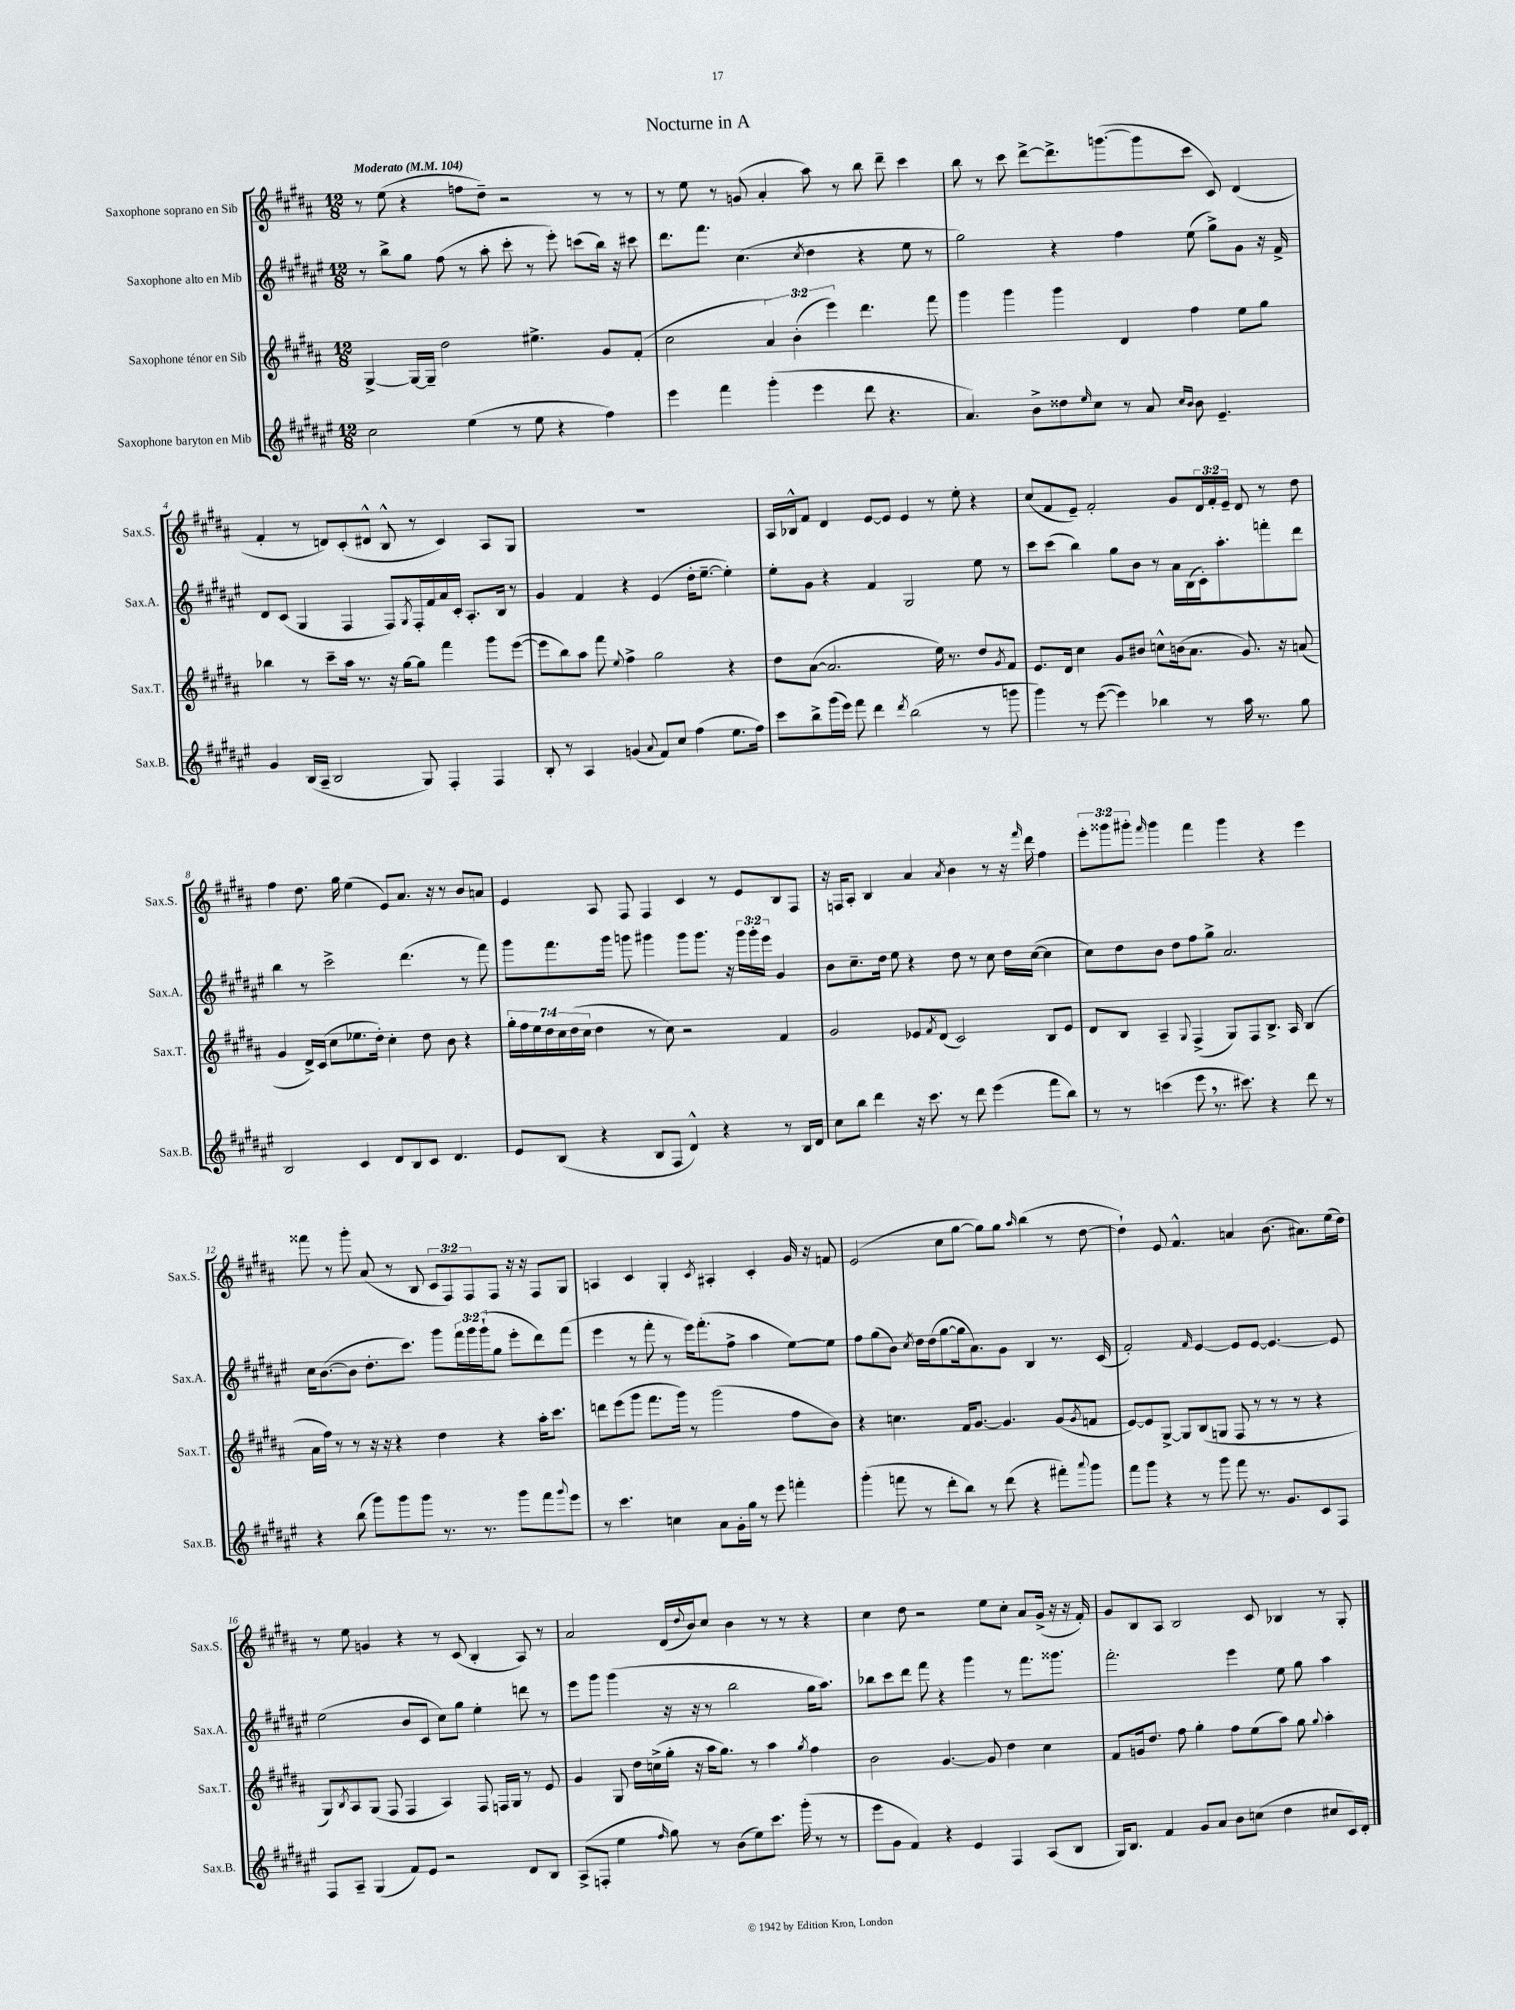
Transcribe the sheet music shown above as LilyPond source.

\header { title = "Nocturne in A" }
<<
\new StaffGroup <<
\new Staff = "s0" \with { instrumentName = "Saxophone soprano en Sib" shortInstrumentName = "Sax.S." } {
    \clef treble \key b \major \numericTimeSignature \time 12/8 \override Staff.TupletNumber.text = #tuplet-number::calc-fraction-text \tempo "Moderato" 4 = 104
    r8 e''8( r4 f''8 dis''8--) r2 r8 r8 |
    r8 e''8 r8 g'8( ais'4-. ais''8) r8 b''8 dis'''8-- cis'''4 |
    b''8 r8 cis'''8 dis'''8~-> dis'''8.-> g'''8.~( g'''8 cis'''8 cis'8) dis'4( |
    fis'4-. r8 d'8) cis'8-.( dis'8-^ b8-^ r8 cis'4) ais8 gis8 |
    R1. |
    ais16 bes16-^ fis'8 dis'4 e'8~ e'8 e'4 r8 e''8-. r4 |
    cis''8( fis'8 e'8--) fis'2-. gis'8 \tuplet 3/2 { dis'16 fis'16-. e'16-- } dis'8 r8 dis''8 |
    fis''4 dis''8. gis''16 e''4( e'8) ais'8. r16 r8 b'8 a'8 |
    e'4 ais8 fis8 fis4 cis'4 r8 e'8 b8 fis8 |
    r16 f16 ais8-. b4 ais'4 \acciaccatura { ais'8 } b'4 r8 r16 \grace { fis'''16 } dis'''16 fis''4 |
    \tuplet 3/2 { e'''8-. gisis'''8 gis'''8-. } \grace { fis'''16 } gis'''4 fis'''4 gis'''4 r4 e'''4 |
    fisis'''8 r8 gis'''8-. ais'8( r8 b8 \tuplet 3/2 { cis'8 fis8) fis8 } fis8 r16 r16 fis8 gis8 |
    a4 cis'4 gis4-. \acciaccatura { cis'8 } ais4-. cis'4-. gis'16 r16 f'8 |
    e'2( cis''8 gis''8~ gis''8) gis''8 \grace { ais''16 } b''4( r8 dis''8~ |
    dis''4-!) e'8 fis'4.-^ a'4 b'8.( ais'8.) e''16( dis''16) |
    r8 e''8 g'4 r4 r8 cis'8( b4-. ais8) r8 |
    ais'2 dis'16( \appoggiatura { dis''8 } b'16) cis''8 b'4 r8 r8 r4 |
    cis''4 dis''8 r2 e''8 cis''8-. ais'8 gis'16->( r16 r16 fis'16-.) |
    gis'8 b8 ais8 b2 cis'8 bes4 r8 gis8-. \bar "|." |
}
\new Staff = "s1" \with { instrumentName = "Saxophone alto en Mib" shortInstrumentName = "Sax.A." } {
    \clef treble \key fis \major \numericTimeSignature \time 12/8 \override Staff.TupletNumber.text = #tuplet-number::calc-fraction-text
    r8 b''8-> gis''8 fis''8( r8 ais''8-. cis'''8-. r8 eis'''8-.) c'''8( b''16) r16 cis'''8 |
    dis'''8. fis'''8. cis''4.( \acciaccatura { cis''8 } dis''4 r4 eis''8 r8 |
    gis''2) r4 fis''4 eis''8( gis''8->) gis'8 r16 fis'16-> |
    dis'8 cis'8( gis4 fis4 fis8) \acciaccatura { gis8 } fis16-. fis'16 ais'16 cis'16-. ais8.-. b16 r8 |
    gis'4 fis'4 r4 eis'4( dis''16-. eis''8.~-- eis''4-.) |
    eis''8-. gis'8 r4 fis'4 gis2 eis''8 r8 |
    cis'''8 cis'''8( b''4) gis''8 b'8 r8 ais'16 b16( cis'16-.) ais''8.-. f'''8-. dis'''8 |
    b''4 r8 cis'''2-> dis'''4.( r8 fis'''8) |
    gis'''8 fis'''8. gis'''16 g'''8 gis'''4 gis'''8 gis'''8. r16 \tuplet 3/2 { gis'''16 gis'''16-. eis'''16 } gis'4 |
    b'8 cis''8.-- dis''16 eis''8 r4 dis''8 r8 cis''8 dis''16 cis''16~( cis''4 |
    cis''8) dis''8 b'8 dis''8 fis''8 gis''8-> ais'2. |
    cis''16 b'8.~( b'8 dis''8.-. cis'''8.) gis'''8 \tuplet 3/2 { fis'''16 gis'''16 gis'''16-!( } gis''8 eis'''8-. dis'''8) fis'''8( |
    eis'''4 r8 fis'''8-. r8 eis'''16) fis'''8.-.( fis''8-> ais''4 eis''8~) eis''8 |
    fis''8 gis''8( b'8) \acciaccatura { cis''8 } dis''16 dis''16( gis''8~ gis''16 ais'8.) gis'8 b4 r8. cis'16( |
    fis'2-.) \grace { fis'16 } eis'4~ eis'8 eis'8~ eis'4.~ eis'8 |
    eis''2( b'8 cis'8 cis''8) gis''8 eis''4-. d'''8 r8 |
    eis'''8 gis'''8 gis'''4( r16 r16 r8 b''2 gis''16 ais''8.) |
    bes''8 cis'''8 dis'''8 fis'''8 r4 gis'''4 r8 fis'''8. gisis'''8. |
    fis'''2.-. eis'''4 eis''8 gis''8 ais''4 \bar "|." |
}
\new Staff = "s2" \with { instrumentName = "Saxophone ténor en Sib" shortInstrumentName = "Sax.T." } {
    \clef treble \key b \major \numericTimeSignature \time 12/8 \override Staff.TupletNumber.text = #tuplet-number::calc-fraction-text
    gis4~-> gis16~ gis16-- dis''2 eis''4.-> gis'8 fis'8-.( |
    cis''2 \tuplet 3/2 { ais'4) b'4-.( e'''4) } dis'''4. fis'''8 |
    gis'''4 gis'''4 gis'''4 dis'4 fis''4 e''8 gis''8 |
    bes''4 r8 cis'''8-- ais''16 r8. r16 gis''16~ gis''8 fis'''4 gis'''8 e'''8~( |
    e'''8 b''8) ais''8 fis'''8 \appoggiatura { e''8 } fis''4-> gis''2 r4 |
    dis''8 ais'8~( ais'2. e''16) r8. dis''8 \acciaccatura { gis'8 } fis'8 |
    e'8. dis'16 cis''4 gis'8 bis'8 c''8-^ b'16( ais'8. gis'8.) r16 a'8( |
    gis'4 dis'16->) cis'16( cis''8 ees''8. dis''16-.) cis''4-. dis''8 b'8 r4 |
    \tuplet 7/4 { gis''16-. fis''16 e''16 dis''16 cis''16 dis''16( cis''16 } dis''4 r8 cis''8) r2 fis'4 |
    gis'2 ees'8 \acciaccatura { fis'8 } dis'8( cis'2) b8 ees'8 |
    dis'8 b8 ais4-- \appoggiatura { gis8 } fis4->( gis8) fis8 b8.-> ais16 b4( |
    ais'16 fis''16) r8 r8 r16 r16 r4 dis''4 r4 ais''16-. cis'''8. |
    d'''8 e'''8( gis'''8 fis'''8. gis'''16) r8 gis'''2( fis''8 b'8) |
    r4 c''4. fis'16 gis'8.~ gis'4. gis'8( \acciaccatura { gis'8 } f'8 |
    e'8~) e'8 gis8~-> gis8 b8( g8 fis8 r8 r8 r8 r4 |
    gis8) \acciaccatura { b8 } ais8 gis8( fis8 fis4 ais4) fis8 f16 gis16 r8 e'8 |
    gis'4 gis8 dis''16 c''16->( gis''16-. r16 ais''16 gis''8.) r8 ais''4 \acciaccatura { gis''8 } fis''4 |
    b'2 gis'4.~ gis'8 dis''4 cis''4 |
    fis'8 g'16 dis''8. fis''8 gis''4-. fis''8 e''8( ais''8) gis''8 \appoggiatura { gis''8 } ais''4-. \bar "|." |
}
\new Staff = "s3" \with { instrumentName = "Saxophone baryton en Mib" shortInstrumentName = "Sax.B." } {
    \clef treble \key fis \major \numericTimeSignature \time 12/8
    cis''2 eis''4( r8 eis''8 r4 fis''4) |
    eis'''4 fis'''4 gis'''4-.( eis'''4 dis'''8 r4. |
    ais'4.) b'8-> disis''8 \grace { eis''16 } cis''8 r8 ais'8 \grace { cis''16 b'16 } b'8 eis'4.-- |
    gis'4 b16( ais16-- b2 gis8) fis4-. fis4 |
    b8-. r8 ais4 g'4( \appoggiatura { ais'8 } fis'8) cis''8 fis''4( eis''8. fis''16) |
    cis'''8 b''8-> gis'''16( eis'''16) fis'''8 dis'''4 \acciaccatura { dis'''8 } b''2( r8 g'''8 |
    gis'''4) r8 eis'''8~( eis'''4) bes''4 r8 ais''16 r8. gis''8 |
    b2 cis'4 dis'8 b8 cis'8 dis'4. |
    eis'8 b8( r4 b8 fis8 dis'4-^) r4 r8 b16 dis'16 |
    cis''8 b''8 dis'''4 r16 cis'''8. r8 dis'''8 eis'''4( fis'''8 b''8) |
    r8 r8 c'''4( eis'''8 \breathe r8. cis'''8.) r4 dis'''8 r8 |
    r4 b''8( gis'''8) gis'''8 gis'''8 r8. r8. gis'''8 fis'''8 \appoggiatura { gis'''8 } eis'''8 |
    r8 cis'''4. c''4 ais'8 gis'16-. gis''16 r8 eis'''8 f'''4-. |
    gis'''4-.( f'''8 r8 dis'''8-. b''8) r8 dis'''8( r4 fis'''8-.) \appoggiatura { ais'''8 } gis'''8 |
    fis'''8 gis'''8 r4 r8 gis'''8 fis'''8 r8. gis'8. cis'8 fis8 |
    fis8 ais8-- gis4( fis'8) eis'8 r2 dis'8 b8 |
    ais8->( f8-. eis''4 \grace { fis''16 } gis''8) r8 b'8( eis''8) cis'''8. gis'''16-.( r8 r8 |
    eis'''8 gis'8 fis'4) r4 eis'4 fis4 ais8( b8 |
    gis16) b8. fis'4 gis'8 ais'8 b'8 c''8( dis''4 cis''8 cis'16) dis'16-. \bar "|." |
}
>>
>>
